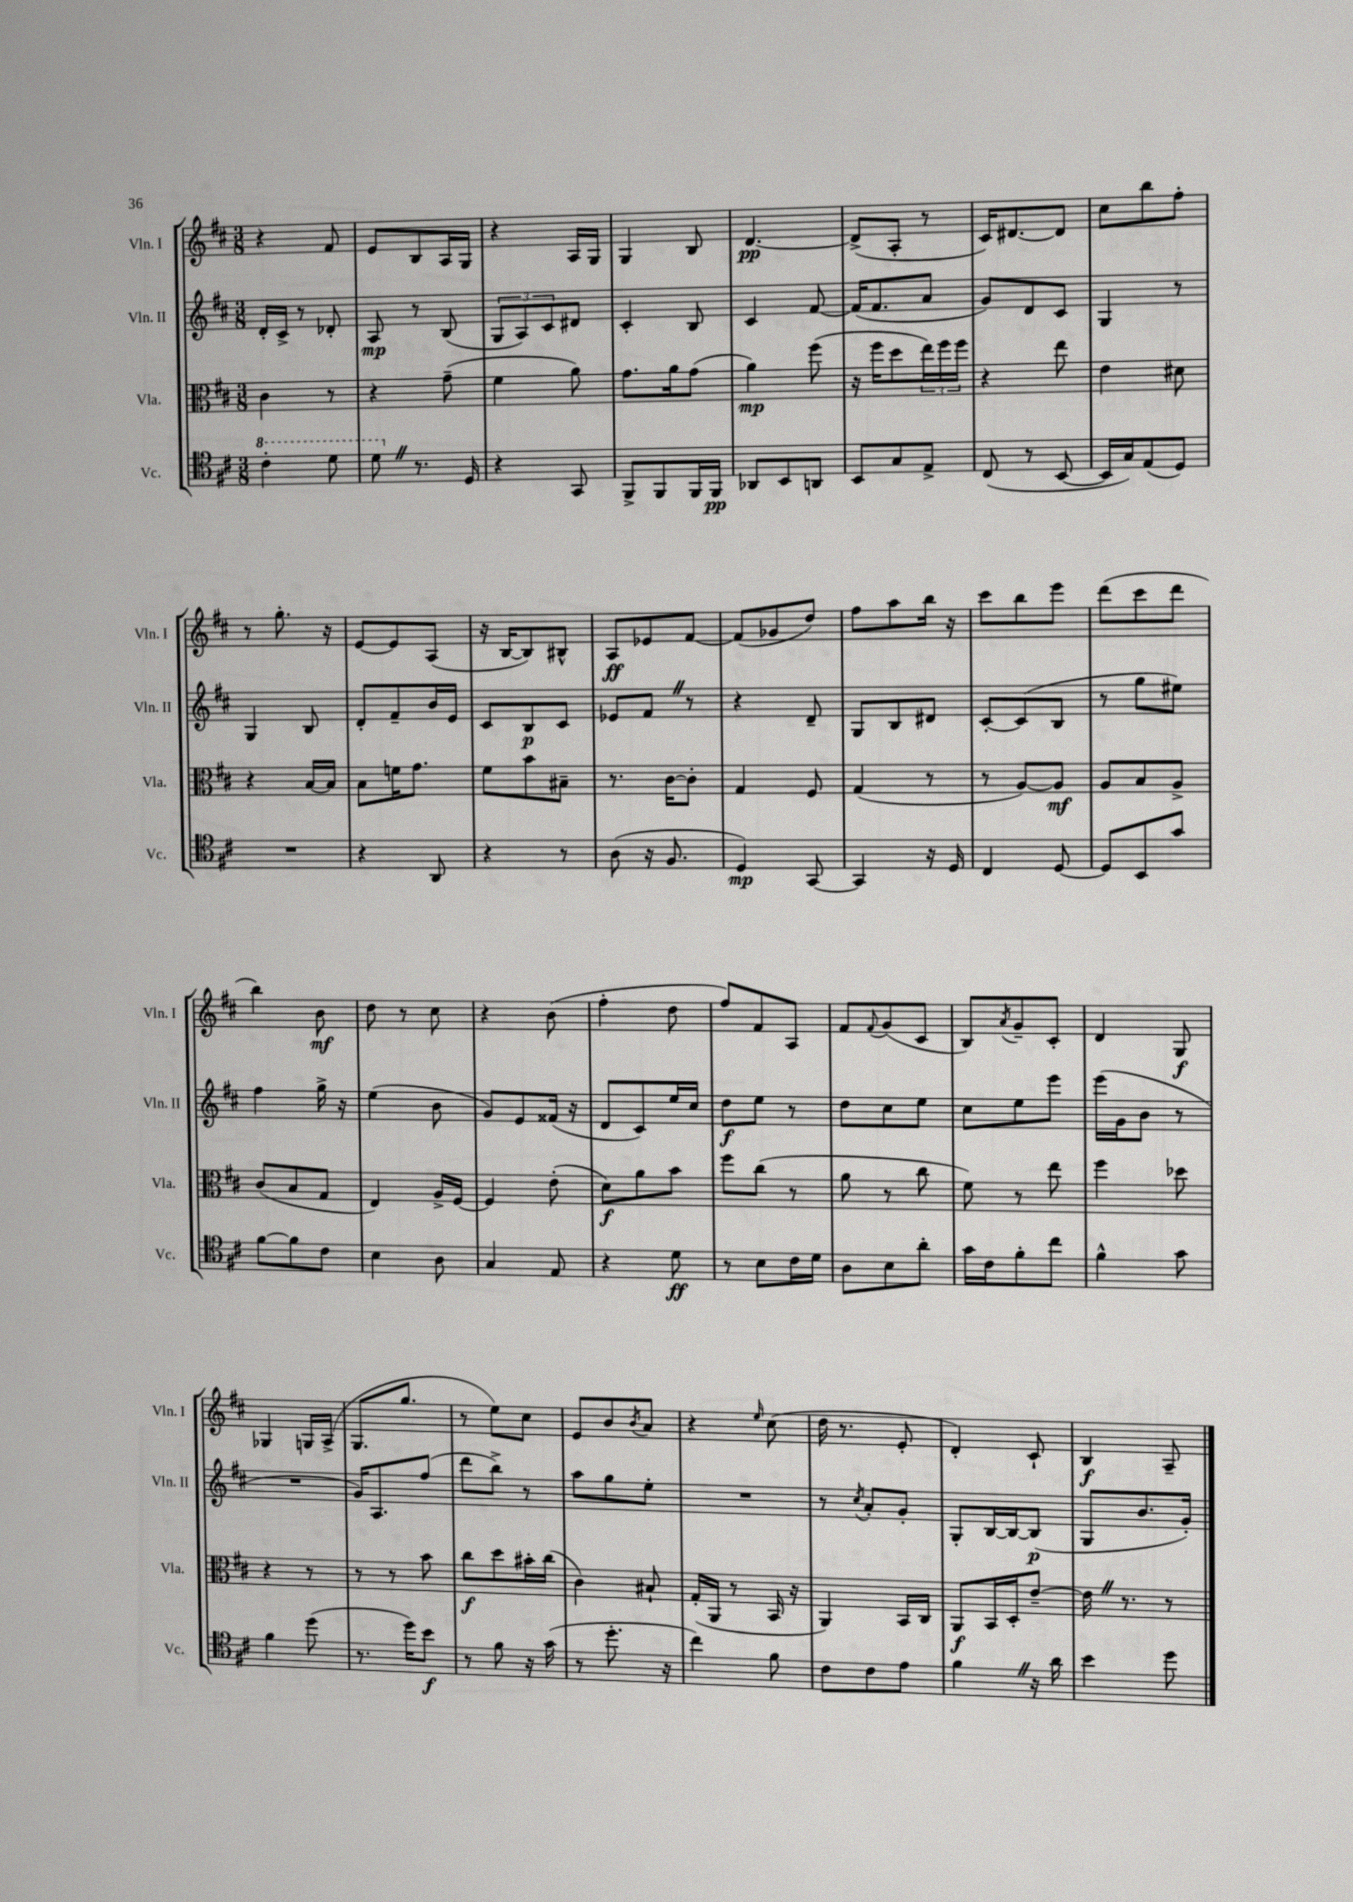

**kern	**dynam	**kern	**dynam	**kern	**dynam	**kern	**dynam
*part4	*part4	*part3	*part3	*part2	*part2	*part1	*part1
*staff4	*staff4	*staff3	*staff3	*staff2	*staff2	*staff1	*staff1
*I"Vc.	*	*I"Vla.	*	*I"Vln. II	*	*I"Vln. I	*
*I'Vc.	*	*I'Vla.	*	*I'Vln. II	*	*I'Vln. I	*
*clefC4	*	*clefC3	*	*clefG2	*	*clefG2	*
*k[f#c#]	*	*k[f#c#]	*	*k[f#c#]	*	*k[f#c#]	*
*M3/8	*	*M3/8	*	*M3/8	*	*M3/8	*
*8va	*	*	*	*	*	*	*
=22	=22	=22	=22	=22	=22	=22	=22
4cc#'\	.	4c#\	.	16d'/LL	.	4r	.
.	.	.	.	16c#^/JJ	.	.	.
.	.	.	.	8r	.	.	.
8dd\	.	8r	.	8d-X'/	.	8f#/	.
=23	=23	=23	=23	=23	=23	=23	=23
8ddZ\	.	4r	.	8A/	mp	8e/L	.
*X8va	*	*	*	*	*	*	*
8.r	.	.	.	8r	.	8B/	.
.	.	(8g~\	.	(8B/	.	16A/L	.
16D/	.	.	.	.	.	16G/JJ	.
=24	=24	=24	=24	=24	=24	=24	=24
4r	.	4f#\	.	12G/L	.	4r	.
.	.	.	.	12A/)	.	.	.
.	.	.	.	12c#/	.	.	.
8GG/	.	8a\)	.	8d#X/J	.	16A/LL	.
.	.	.	.	.	.	16G/JJ	.
=25	=25	=25	=25	=25	=25	=25	=25
8FF#^/L	.	8.g\L	.	4c#'/	.	4G/	.
8FF#/	.	.	.	.	.	.	.
.	.	16a\k	.	.	.	.	.
16FF#/L	.	(8g\J	.	8B/	.	8B/	.
16FF#/JJ	pp	.	.	.	.	.	.
=26	=26	=26	=26	=26	=26	=26	=26
8AA-X/L	.	4a\)	mp	4c#/	.	[4.d/	pp
8BB/	.	.	.	.	.	.	.
8AAn/J	.	(8ff#\	.	[8f#/	.	.	.
=27	=27	=27	=27	=27	=27	=27	=27
8BB/L	.	16r	.	(16f#/KL]	.	(8d^/L]	.
.	.	16ff#\KL	.	8.f#/	.	.	.
8G/	.	8dd\	.	.	.	8A'/J	.
8E^/J	.	24ee\L)	.	8a/J	.	8r	.
.	.	24ff#\	.	.	.	.	.
.	.	24ff#\JJ	.	.	.	.	.
=28	=28	=28	=28	=28	=28	=28	=28
(8C#/	.	4r	.	8g/L)	.	16c#/KL)	.
.	.	.	.	.	.	[8.d#X/	.
8r	.	.	.	8d/	.	.	.
[8BB/	.	8ee\	.	8c#/J	.	8d#/J]	.
=29	=29	=29	=29	=29	=29	=29	=29
16BB/LL]	.	4e\	.	4G/	.	8cc#\L	.
16G/J)	.	.	.	.	.	.	.
(8E/	.	.	.	.	.	8bb\	.
8D/J)	.	8d#X\	.	8r	.	8ff#'\J	.
!!LO:LB:g=z
=30	=30	=30	=30	=30	=30	=30	=30
4.r	.	4r	.	4G/	.	8r	.
.	.	.	.	.	.	8.gg'\	.
.	.	[16B/LL	.	8B/	.	.	.
.	.	16B/JJ]	.	.	.	16r	.
=31	=31	=31	=31	=31	=31	=31	=31
4r	.	8B\L	.	8d'/L	.	[8e/L	.
.	.	16fn\K	.	8f#~/	.	8e/]	.
.	.	8.g\J	.	.	.	.	.
8AA/	.	.	.	16b/L	.	(8A/J	.
.	.	.	.	16e/JJ	.	.	.
=32	=32	=32	=32	=32	=32	=32	=32
4r	.	8f#\L	.	8c#/L	.	16r	.
.	.	.	.	.	.	[16B/KL	.
.	.	8b\	.	8B/	p	8B/])	.
8r	.	8B#X~\J	.	8c#/J	.	8B#X^^/J	.
=33	=33	=33	=33	=33	=33	=33	=33
(8A\	.	8.r	.	8e-X/L	.	8A/L	ff
16r	.	.	.	8f#Z/J	.	8e-X/	.
8.F#/	.	[16c#\KL	.	.	.	.	.
.	.	8c#'\J]	.	8r	.	[8f#/J	.
=34	=34	=34	=34	=34	=34	=34	=34
4D/)	mp	4G/	.	4r	.	(8f#/L]	.
.	.	.	.	.	.	8g-X/	.
[8GG/	.	8F#/	.	8d~/	.	8dd/J)	.
=35	=35	=35	=35	=35	=35	=35	=35
4GG/]	.	(4G/	.	8G/L	.	8ff#\L	.
.	.	.	.	8B/	.	8aa\	.
16r	.	8r	.	8d#X/J	.	16bb\Jk	.
16D/	.	.	.	.	.	16r	.
=36	=36	=36	=36	=36	=36	=36	=36
4C#/	.	8r	.	[8c#'/L	.	8ccc#\L	.
.	.	[8A/L)	.	(8c#/]	.	8bb\	.
[8D/	.	8A/J]	mf	8B/J	.	8eee\J	.
=37	=37	=37	=37	=37	=37	=37	=37
8D/L]	.	8A/L	.	8r	.	(8ddd\L	.
8BB/	.	8B/	.	8gg\L	.	8ccc#\	.
8g/J	.	8A^/J	.	8ee#X\J)	.	8ddd\J	.
!!LO:LB:g=z
=38	=38	=38	=38	=38	=38	=38	=38
[8f#\L	.	(8c#/L	.	4ff#\	.	4bb\)	.
8f#\]	.	8B/	.	.	.	.	.
8c#\J	.	8G/J	.	16gg^\	.	8b\	mf
.	.	.	.	16r	.	.	.
=39	=39	=39	=39	=39	=39	=39	=39
4B\	.	4E/)	.	(4ee\	.	8dd\	.
.	.	.	.	.	.	8r	.
8A\	.	16A^/LL	.	8b\	.	8cc#\	.
.	.	[16F#/JJ	.	.	.	.	.
=40	=40	=40	=40	=40	=40	=40	=40
4G/	.	4F#/]	.	8g/L)	.	4r	.
.	.	.	.	8e/	.	.	.
8E/	.	(8e'\	.	(16f##X/Jk	.	(8b\	.
.	.	.	.	16r	.	.	.
=41	=41	=41	=41	=41	=41	=41	=41
4r	.	8d\L)	f	8d/L	.	4ff#'\	.
.	.	8a\	.	8c#/)	.	.	.
8d\	ff	8b\J	.	16ee/L	.	8dd\	.
.	.	.	.	16cc#/JJ	.	.	.
=42	=42	=42	=42	=42	=42	=42	=42
8r	.	8ff#\L	.	8dd\L	f	8ff#/L)	.
8B\L	.	(8cc#\J	.	8ee\J	.	8f#/	.
16c#\L	.	8r	.	8r	.	8A/J	.
16d\JJ	.	.	.	.	.	.	.
=43	=43	=43	=43	=43	=43	=43	=43
8A\L	.	8a\	.	8dd\L	.	8f#/L	.
.	.	.	.	.	.	8qqf#/	.
8B\	.	8r	.	8cc#\	.	(8g/	.
8a'\J	.	8cc#\	.	8ee\J	.	8c#/J	.
=44	=44	=44	=44	=44	=44	=44	=44
16g\LL	.	8f#\)	.	8cc#\L	.	8B/L)	.
16c#\J	.	.	.	.	.	.	.
.	.	.	.	.	.	8qa/	.
8f#'\	.	8r	.	8ee\	.	8g~/	.
8cc#\J	.	8ee\	.	8eee\J	.	8c#'/J	.
=45	=45	=45	=45	=45	=45	=45	=45
4f#^^\	.	4ff#\	.	(16eee\LL	.	4d/	.
.	.	.	.	16g\J	.	.	.
.	.	.	.	8b\J	.	.	.
8g\	.	8dd-X\	.	8r	.	8G/	f
!!LO:LB:g=z
=46	=46	=46	=46	=46	=46	=46	=46
4f#\	.	4r	.	4.r	.	4G-X/	.
(8dd\	.	8r	.	.	.	16Gn/LL	.
.	.	.	.	.	.	(16A^/JJ	.
=47	=47	=47	=47	=47	=47	=47	=47
8.r	.	8r	.	16g/KL)	.	8.G/L	.
.	.	.	.	8.A/	.	.	.
.	.	8r	.	.	.	.	.
16dd\KL)	.	.	.	.	.	8.gg/J	.
8b\J	f	8b\	.	(8ff#/J	.	.	.
=48	=48	=48	=48	=48	=48	=48	=48
8r	.	8cc#\L	f	8ddd\L	.	8r	.
8f#\	.	8dd\	.	8bb^\J)	.	8ee\L)	.
16r	.	16b#X'\L	.	8r	.	8cc#\J	.
(16g\	.	(16cc#\JJ	.	.	.	.	.
=49	=49	=49	=49	=49	=49	=49	=49
8r	.	4c#\)	.	8aa\L	.	8e/L	.
8.dd'\	.	.	.	8gg\	.	8b/	.
.	.	.	.	.	.	8qb/	.
.	.	8B#X`/	.	8ee'\J	.	8a/J	.
16r	.	.	.	.	.	.	.
=50	=50	=50	=50	=50	=50	=50	=50
4cc#\)	.	(16G'/LL	.	4.r	.	4r	.
.	.	16AA/JJ	.	.	.	.	.
.	.	8r	.	.	.	.	.
.	.	.	.	.	.	16qqee/	.
8f#\	.	16BB/	.	.	.	(8cc#\	.
.	.	16r	.	.	.	.	.
=51	=51	=51	=51	=51	=51	=51	=51
8c#\L	.	4AA/)	.	8r	.	16dd\	.
.	.	.	.	.	.	8.r	.
.	.	.	.	8qcc#/	.	.	.
8c#\	.	.	.	8a'/L	.	.	.
8e\J	.	16BB/LL	.	8g'/J	.	8e'/	.
.	.	16C#/JJ	.	.	.	.	.
=52	=52	=52	=52	=52	=52	=52	=52
4f#Z\	.	8AA/L	f	8G'/L	.	4d'/)	.
.	.	16BB/L	.	[16B/L	.	.	.
.	.	16D'/J	.	16B/J_	.	.	.
16r	.	[8e~/J	.	(8B/J]	p	8c#`/	.
16a\	.	.	.	.	.	.	.
=53	=53	=53	=53	=53	=53	=53	=53
4b\	.	16eZ\]	.	8G/L	.	4B/	f
.	.	8.r	.	.	.	.	.
.	.	.	.	8.b/	.	.	.
8dd\	.	8r	.	.	.	8A~/	.
.	.	.	.	16g'/Jk)	.	.	.
==	==	==	==	==	==	==	==
*-	*-	*-	*-	*-	*-	*-	*-
